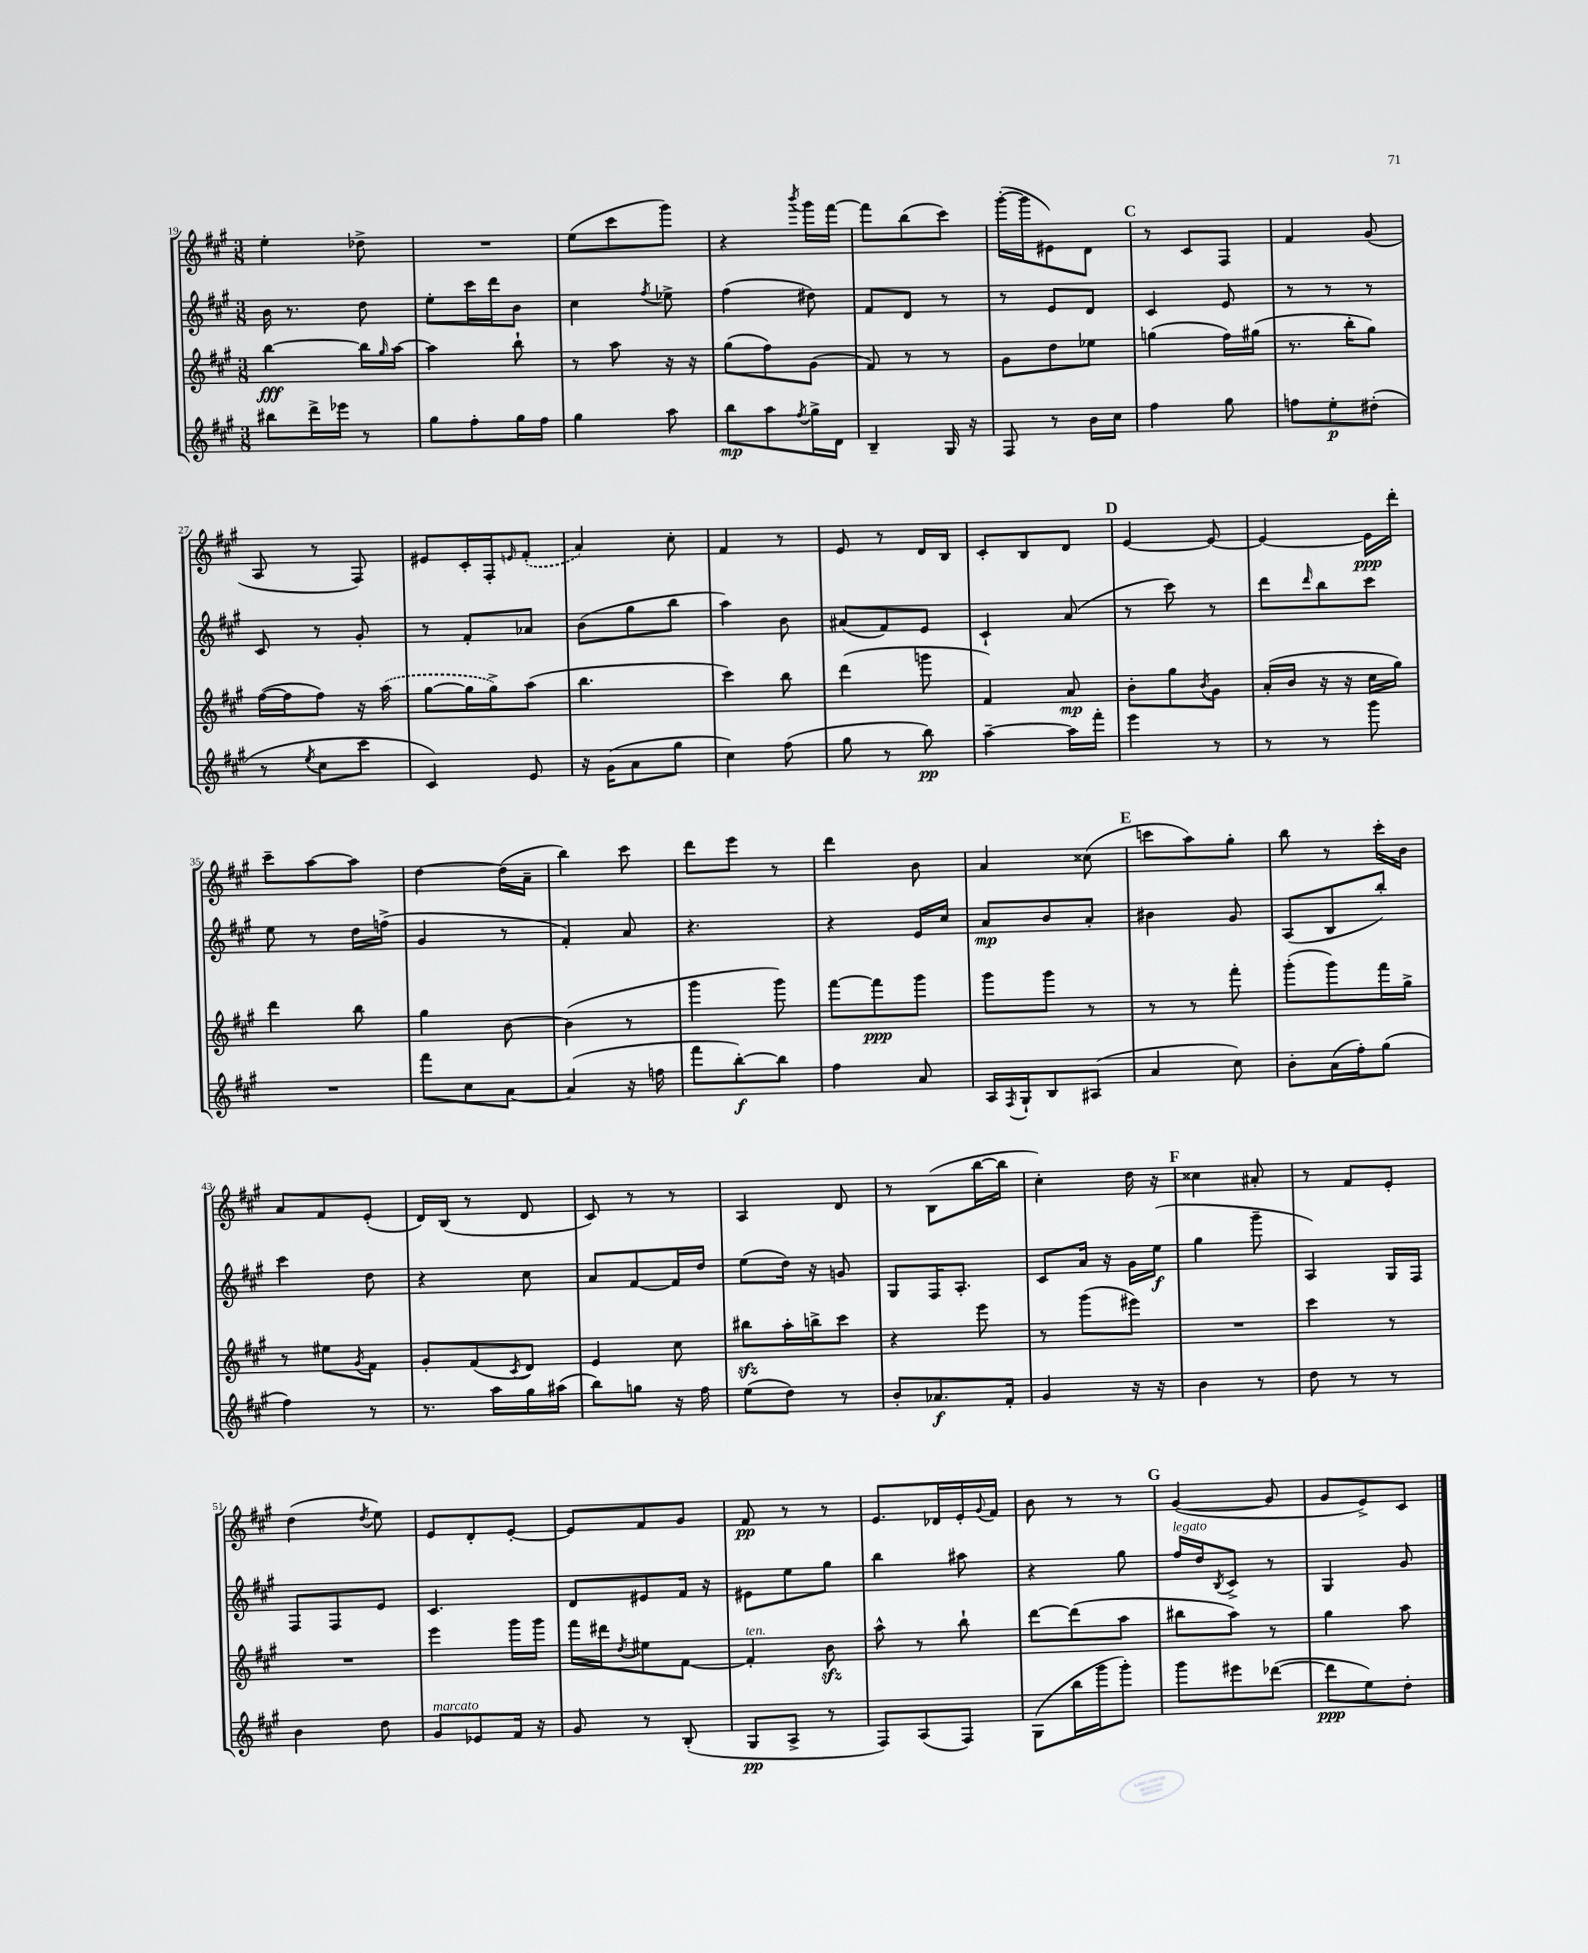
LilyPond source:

<<
\new StaffGroup <<
\new Staff = "s0" {
    \clef treble \key a \major \numericTimeSignature \time 3/8
    e''4-. des''8-> |
    R4. |
    e''8( cis'''8 gis'''8) |
    r4 \acciaccatura { b'''8 } gis'''16 fis'''16~ |
    fis'''8 b''8( cis'''8) |
    gis'''16~-.( gis'''16 eis'8) d'8 |
    \mark \markup { \bold "C" } r8 cis'8 fis8 |
    fis'4 gis'8( |
    a8 r8 fis8) |
    eis'8 cis'16-. fis16-. \grace { e'16 } \once \slurDashed fis'8-.( |
    a'4) cis''8-. |
    fis'4 r8 |
    e'8 r8 d'16 b16 |
    cis'8-. b8 d'8 |
    \mark \markup { \bold "D" } e'4~ e'8~ |
    e'4~ e'16\ppp d'''16-. |
    cis'''8-- a''8~ a''8 |
    d''4~ d''16( a'16-- |
    b''4) cis'''8 |
    d'''8 e'''8 r8 |
    d'''4 b'8 |
    a'4 cisis''8( |
    \mark \markup { \bold "E" } c'''8 a''8) gis''8-. |
    b''8 r8 cis'''16-. b'16 |
    a'8 fis'8 e'8-.( |
    d'16) b16( r8 d'8 |
    cis'8) r8 r8 |
    a4 d'8 |
    r8 b8( b''16~ b''16 |
    cis''4-.) d''16 r16 |
    \mark \markup { \bold "F" } cisis''4 ais'8-. |
    r8 fis'8 e'8-. |
    d''4( \acciaccatura { d''8 } e''8) |
    e'8 d'8-. e'8~-. |
    e'8 fis'8 gis'8 |
    fis'8\pp r8 r8 |
    e'8. des'16 e'16-. \appoggiatura { gis'8 } fis'16 |
    b'8 r8 r8 |
    \mark \markup { \bold "G" } gis'4~( gis'8 |
    gis'8 e'8->) cis'8 \bar "|." |
}
\new Staff = "s1" {
    \clef treble \key a \major \numericTimeSignature \time 3/8
    b'16 r8. d''8 |
    e''8-. cis'''16 d'''16 b'8 |
    cis''4 \acciaccatura { fis''8 } ees''8-> |
    fis''4( dis''8) |
    fis'8 d'8 r8 |
    r8 e'8 d'8 |
    \mark \markup { \bold "C" } cis'4 e'8 |
    r8 r8 r8 |
    cis'8 r8 gis'8-. |
    r8 fis'8-. aes'8 |
    b'8( gis''8 b''8 |
    a''4) b'8 |
    ais'8( fis'8) e'8 |
    cis'4-! a'8( |
    \mark \markup { \bold "D" } r8 cis'''8) r8 |
    d'''8 \grace { d'''16 } b''8 cis'''8 |
    e''8 r8 d''16 f''16->( |
    gis'4 r8 |
    fis'4-.) a'8 |
    r4. |
    r4 e'16 cis''16 |
    a'8\mp b'8 a'8-. |
    \mark \markup { \bold "E" } bis'4 gis'8 |
    a8( b8 b''8-.) |
    cis'''4 d''8 |
    r4 cis''8 |
    a'8 fis'8~ fis'16 d''16 |
    e''8( d''16) r16 g'8 |
    gis8 fis16 a8.-. |
    cis'8 a'16 r16 gis'16 e''16\f( |
    \mark \markup { \bold "F" } gis''4 gis'''8-- |
    a4) gis16 fis16 |
    fis8 fis8 e'8 |
    cis'4. |
    d'8 eis'8 fis'16 r16 |
    eis'8 e''8 gis''8 |
    b''4 ais''8 |
    r4 gis''8 |
    \mark \markup { \bold "G" } fis''16^\markup { \italic "legato" } d''16 \acciaccatura { b8 } cis'8-> r8 |
    gis4 gis'8 \bar "|." |
}
\new Staff = "s2" {
    \clef treble \key a \major \numericTimeSignature \time 3/8
    b''4~\fff b''16 \grace { gis''16 } a''16~ |
    a''4 b''8-! |
    r8 a''8 r16 r16 |
    gis''8( fis''8) gis'8( |
    fis'8) r8 r8 |
    gis'8 d''8 ees''8 |
    \mark \markup { \bold "C" } g''4( fis''16) gis''16( |
    r8. b''16-. gis''8) |
    fis''16~( fis''16 fis''8) r16 \once \slurDashed a''16( |
    gis''8~ gis''16 gis''16->) a''8( |
    b''4. |
    cis'''4) b''8 |
    d'''4( g'''8 |
    fis'4) a'8\mp |
    \mark \markup { \bold "D" } b'8-. gis''8 \acciaccatura { b'8 } gis'8 |
    a'16-.( b'16 r16 r16 cis''16 gis''16) |
    d'''4 b''8 |
    gis''4 b'8~ |
    b'4( r8 |
    gis'''4 gis'''8) |
    fis'''8~ fis'''8\ppp gis'''8 |
    gis'''8 gis'''8 r8 |
    \mark \markup { \bold "E" } r8 r8 fis'''8-. |
    gis'''8-.( gis'''8) fis'''16 gis''16-> |
    r8 eis''8 \acciaccatura { gis'8 } fis'8 |
    gis'8-. fis'8( \acciaccatura { cis'8 } d'8) |
    e'4 cis''8 |
    bis''8\sfz a''16-. b''16-> cis'''8 |
    r4 e'''8 |
    r8 gis'''8( eis'''8) |
    \mark \markup { \bold "F" } R4. |
    cis'''4 r8 |
    R4. |
    e'''4 gis'''16 gis'''16 |
    fis'''16 dis'''16 \acciaccatura { d''8 } eis''8 fis'8~ |
    fis'4-.^\markup { \italic "ten." } b'8\sfz |
    a''8-^ r8 b''8-! |
    d'''8~ d'''8( a''8 |
    \mark \markup { \bold "G" } bis''8 a''8) r8 |
    gis''4 a''8 \bar "|." |
}
\new Staff = "s3" {
    \clef treble \key a \major \numericTimeSignature \time 3/8
    bis''8 d'''16-> ees'''16 r8 |
    gis''8 fis''8-. gis''16 fis''16 |
    gis''4 a''8 |
    b''8\mp a''8 \acciaccatura { fis''8 } gis''16-> d'16 |
    b4-- gis16 r16 |
    fis8 r8 b'16 cis''16 |
    \mark \markup { \bold "C" } fis''4 gis''8 |
    f''8 e''8-.\p dis''8-.( |
    r8 \acciaccatura { e''8 } cis''8 cis'''8 |
    cis'4) e'8 |
    r16 gis'16( a'8 gis''8 |
    cis''4) fis''8( |
    gis''8 r8 b''8\pp) |
    a''4~-- a''16 fis'''16-. |
    \mark \markup { \bold "D" } e'''4 r8 |
    r8 r8 gis'''8 |
    R4. |
    fis'''8 cis''8 a'8~ |
    a'4( r16 f''16 |
    fis'''8 b''8~-.\f) b''8 |
    fis''4 a'8 |
    a16 \acciaccatura { fis8 } gis16-! b8 ais8( |
    \mark \markup { \bold "E" } a'4 cis''8) |
    b'8-. a'16( fis''16-.) gis''8( |
    fis''4) r8 |
    r8. a''16 gis''16 ais''16( |
    b''8) g''8 r16 fis''16 |
    e''8( d''8) r8 |
    b'8-. aes'8.\f fis'16-. |
    gis'4 r16 r16 |
    \mark \markup { \bold "F" } b'4 r8 |
    d''8 r8 r8 |
    b'4 d''8 |
    gis'8^\markup { \italic "marcato" } ees'8 fis'16 r16 |
    gis'8 r8 b8-.( |
    gis8\pp a8-> r8 |
    fis8) a8( fis8) |
    gis8( b''16 gis'''16 gis'''8-.) |
    \mark \markup { \bold "G" } gis'''8 eis'''8 des'''8~( |
    des'''8\ppp e''8) d''8-. \bar "|." |
}
>>
>>
\layout { \context { \Score currentBarNumber = #19 } }
